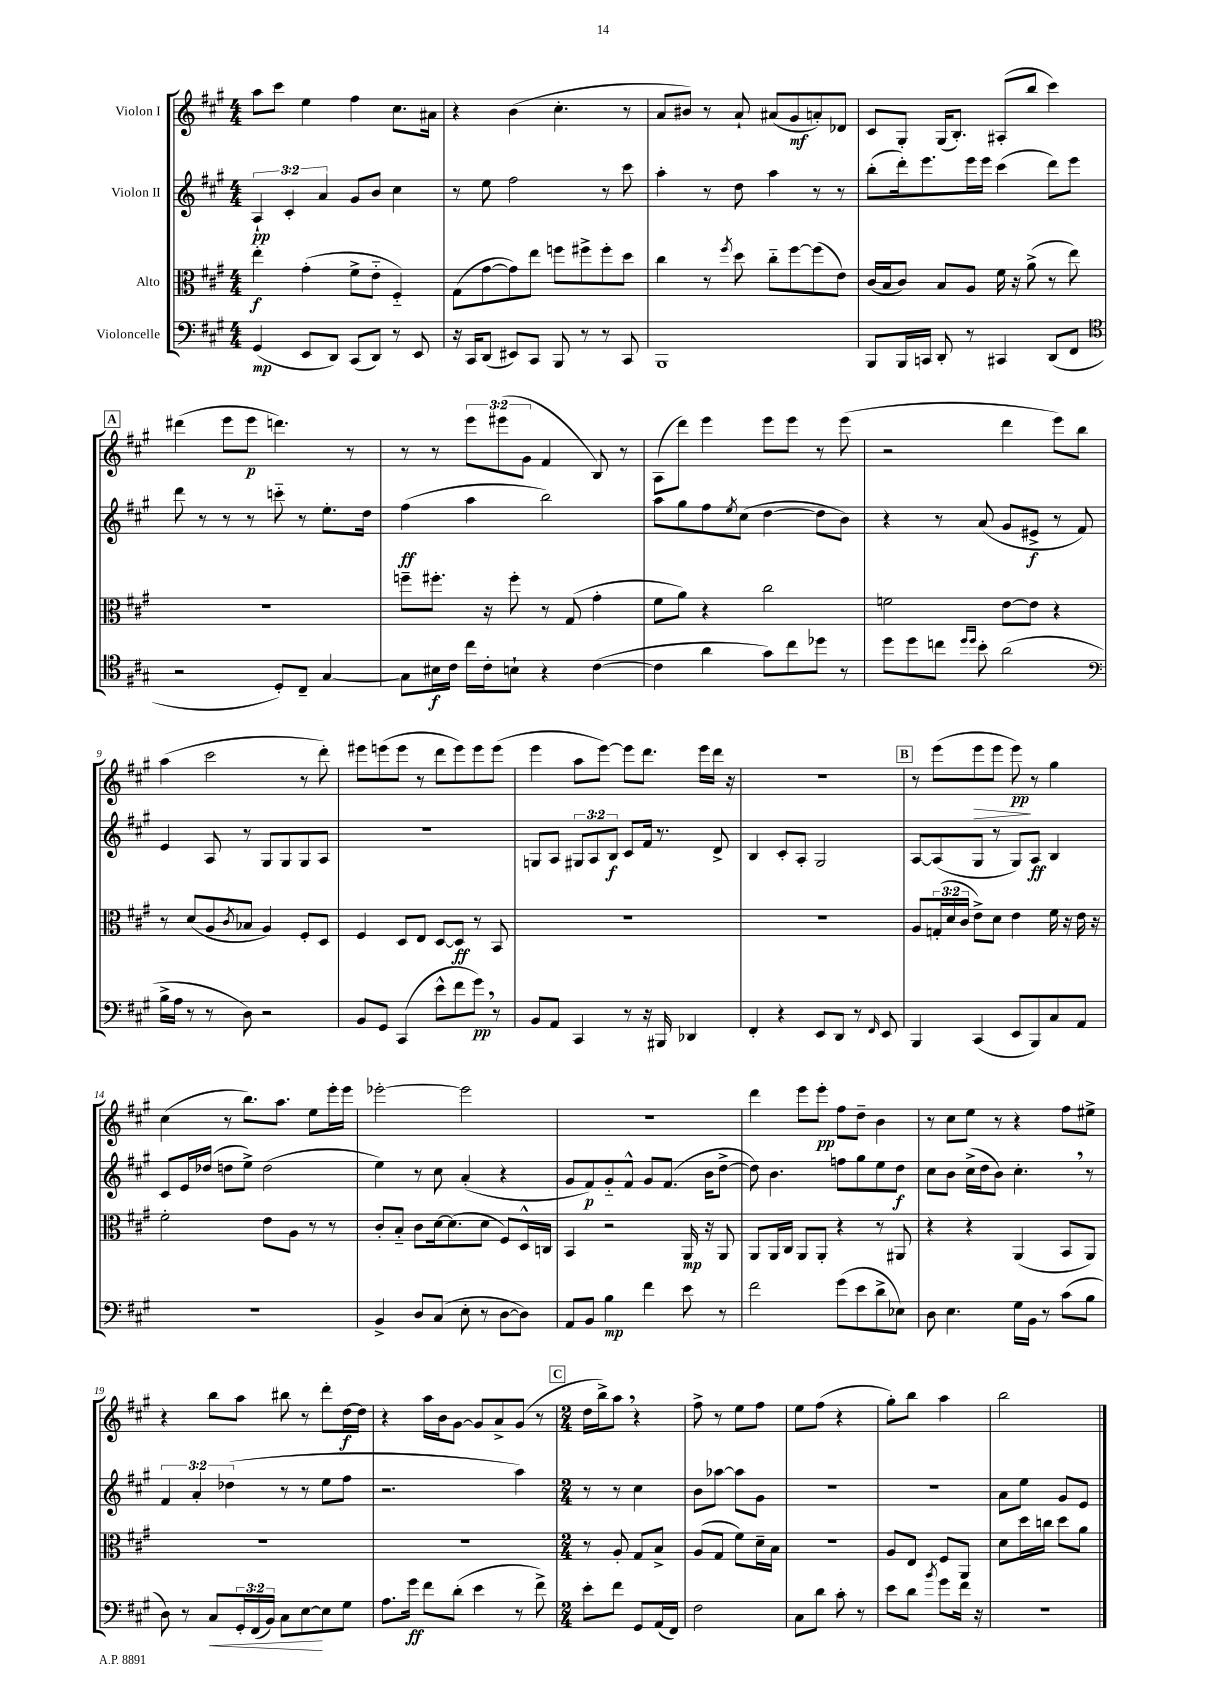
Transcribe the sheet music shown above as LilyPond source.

<<
\new StaffGroup <<
\new Staff = "s0" \with { instrumentName = "Violon I" } {
    \clef treble \key a \major \numericTimeSignature \time 4/4 \override Staff.TupletNumber.text = #tuplet-number::calc-fraction-text
    a''8 cis'''8 e''4 fis''4 cis''8. ais'16 |
    r4 b'4( cis''4.-. r8 |
    a'8 bis'8) r8 a'8-! ais'8( gis'8\mf a'8-.) des'8 |
    cis'8 gis8-. gis16( b8.-.) ais8-.( b''8 cis'''4) |
    \mark \markup { \box "A" } dis'''4( e'''8 e'''8\p d'''4.) r8 |
    r8 r8 \tuplet 3/2 { e'''8 eis'''8( gis'8 } fis'4 b8) r8 |
    a8( d'''8) e'''4 e'''8 e'''8 r8 e'''8( |
    r2 d'''4 e'''8) b''8 |
    a''4( cis'''2 r8 d'''8-.) |
    eis'''8 e'''8( e'''8 r8 d'''8 e'''8) e'''8 e'''8( |
    e'''4 a''8 e'''8~) e'''8 d'''8. e'''16 d'''16 r16 |
    R1 |
    \mark \markup { \box "B" } r8 e'''8( e'''8\> e'''8 e'''8\pp\!) r8 gis''4 |
    cis''4( r8 b''8.) a''8. e''8 e'''16-. e'''16 |
    ees'''2~-. ees'''2 |
    R1 |
    d'''4 e'''8 e'''8-.\pp fis''8 d''8-- b'4 |
    r8 cis''8 e''8 r8 r4 fis''8 eis''8-> |
    r4 b''8 a''8 bis''8 r8 d'''8-. d''16~\f d''16 |
    r4 a''16 b'16 gis'8~ gis'8 a'8-> gis'8( r8 |
    \mark \markup { \box "C" } \numericTimeSignature \time 2/4 d''16 b''16->) a''8 \breathe r4 |
    fis''8-> r8 e''8 fis''8 |
    e''8 fis''8( r4 |
    gis''8-.) b''8 a''4 |
    b''2 \bar "|." |
}
\new Staff = "s1" \with { instrumentName = "Violon II" } {
    \clef treble \key a \major \numericTimeSignature \time 4/4 \override Staff.TupletNumber.text = #tuplet-number::calc-fraction-text
    \tuplet 3/2 { a4-!\pp cis'4-. a'4 } gis'8 b'8 cis''4 |
    r8 e''8 fis''2 r8 cis'''8 |
    a''4-. r8 d''8 a''4 r8 r8 |
    b''8-.( d'''16-.) e'''8. e'''16 e'''16 cis'''4( d'''8) e'''8 |
    \mark \markup { \box "A" } d'''8 r8 r8 r8 c'''8-_ r8 e''8.-. d''16 |
    fis''4\ff( a''4 b''2) |
    a''8 gis''8 fis''8 \acciaccatura { e''8 } cis''8( d''4~ d''8 b'8) |
    r4 r8 a'8( gis'8 eis'8->\f r8 fis'8) |
    e'4 a8 r8 gis8 gis8 gis8 a8 |
    R1 |
    g8 a8 \tuplet 3/2 { gis8 a8 b8\f } cis'8 fis'16 r8. d'8-> |
    b4 cis'8-. a8-. gis2 |
    \mark \markup { \box "B" } a8~ a8( gis8 r8 gis8) a8\ff b4 |
    cis'8 e'16 des''16( d''8 e''8->) d''2( |
    e''4) r8 cis''8 a'4-.( r4 |
    gis'8 fis'8\p) gis'8-_ fis'8-^ gis'8 fis'8.( b'16 d''8~-> |
    d''8) b'4. f''8 gis''8 e''8 d''8\f |
    cis''8 b'8 cis''16->( d''16 b'8) cis''4.-. \breathe r8 |
    \tuplet 3/2 { fis'4 a'4-. des''4( } r8 r8 e''8 fis''8 |
    r2. a''4) |
    \mark \markup { \box "C" } \numericTimeSignature \time 2/4 r8 r8 cis''4 |
    b'8 aes''8~ aes''8 gis'8 |
    R2 |
    R2 |
    a'8 e''8 gis'8 e'8 \bar "|." |
}
\new Staff = "s2" \with { instrumentName = "Alto" } {
    \clef alto \key a \major \numericTimeSignature \time 4/4 \override Staff.TupletNumber.text = #tuplet-number::calc-fraction-text
    e''4-.\f gis'4-.( fis'8-> e'8-_ fis4-_) |
    gis8( gis'8~ gis'8) e''8 f''8 fis''8-> fis''8-. d''8 |
    cis''4 r8 \acciaccatura { fis''8 } d''8 cis''8-_ fis''8~ fis''8( e'8) |
    cis'16( b16 cis'8) b8 a8 fis'16 r16 a'8->( r8 e''8) |
    \mark \markup { \box "A" } R1 |
    f''8-- fis''8.-. r16 fis''8-. r8 gis8( gis'4-. |
    fis'8 a'8) r4 cis''2 |
    f'2 e'8~ e'8 r4 |
    r8 d'8( a8 \acciaccatura { cis'8 } bes8 a4) fis8-. d8 |
    fis4 d8 e8 d8~ d8\ff r8 b,8 |
    R1 |
    R1 |
    \mark \markup { \box "B" } a8 \tuplet 3/2 { g16-.( d'16 cis'16 } e'8->) d'8 e'4 fis'16 r16 e'16 r16 |
    fis'2-. e'8 a8 r8 r8 |
    cis'8-. b8-_ cis'8 d'16~ d'8.( d'8 fis8) d16-^ c16 |
    b,4 r2 a,16\mp r16 a,8 |
    a,8 a,16 cis16 a,8 a,8-. r4 r8 ais,8 |
    r4 r4 a,4( b,8 a,8) |
    R1 |
    R1 |
    \mark \markup { \box "C" } \numericTimeSignature \time 2/4 r8 a8-. gis8 b8-> |
    a8( gis8 fis'8) d'16-- b16 |
    R2 |
    a8 e8 fis8 a,8 |
    d'8 d''16 c''16 d''8 a'8 \bar "|." |
}
\new Staff = "s3" \with { instrumentName = "Violoncelle" } {
    \clef bass \key a \major \numericTimeSignature \time 4/4 \override Staff.TupletNumber.text = #tuplet-number::calc-fraction-text
    gis,4\mp( e,8 d,8) cis,8( d,8) r8 e,8 |
    r16 cis,16 d,8( eis,8) cis,8 b,,8 r8 r8 cis,8 |
    b,,1 |
    b,,8 b,,16 c,16 d,8-. r8 cis,4 d,8( fis,8 |
    \mark \markup { \box "A" } \clef tenor r2 d8-.) cis8-- gis4~ |
    gis8 bis16\f cis'16 cis''16 cis'16-. b8-! r4 cis'4~( |
    cis'4 a'4 gis'8) cis''8 des''8 r8 |
    d''8 d''8 c''8 \grace { d''16 d''16 } b'8-. a'2( |
    \clef bass b16-> a16 r8 r8 d8) r2 |
    b,8 gis,8 cis,4( e'8-^ fis'8 gis'8\pp) \breathe r8 |
    b,8 a,8 cis,4 r8 r16 bis,,16 des,4 |
    fis,4-. r4 e,8 d,8 r8 \grace { fis,16 } e,8 |
    \mark \markup { \box "B" } b,,4 cis,4( e,8 b,,8) cis8 a,8 |
    r1 |
    b,4-> d8 cis8( e8-. r8 d8~ d8) |
    a,8 b,8 b4\mp fis'4 e'8 r8 |
    fis'2 gis'8( e'8 d'8-> ees8) |
    d8 e4. gis16 b,16 r8 cis'8( b8 |
    d8) r8 cis8\< \tuplet 3/2 { gis,16-. fis,16( b,16) } cis8 e8~\! e8 gis8 |
    a8. gis'16\ff fis'8 d'8-.( e'4 r8 fis'8->) |
    \mark \markup { \box "C" } \numericTimeSignature \time 2/4 e'8-. fis'8 gis,8 a,16( fis,16) |
    fis2 |
    cis8 d'8 cis'8-. r8 |
    e'8 d'8 \acciaccatura { b'8 } gis'8 fis'16 r16 |
    R2 \bar "|." |
}
>>
>>
